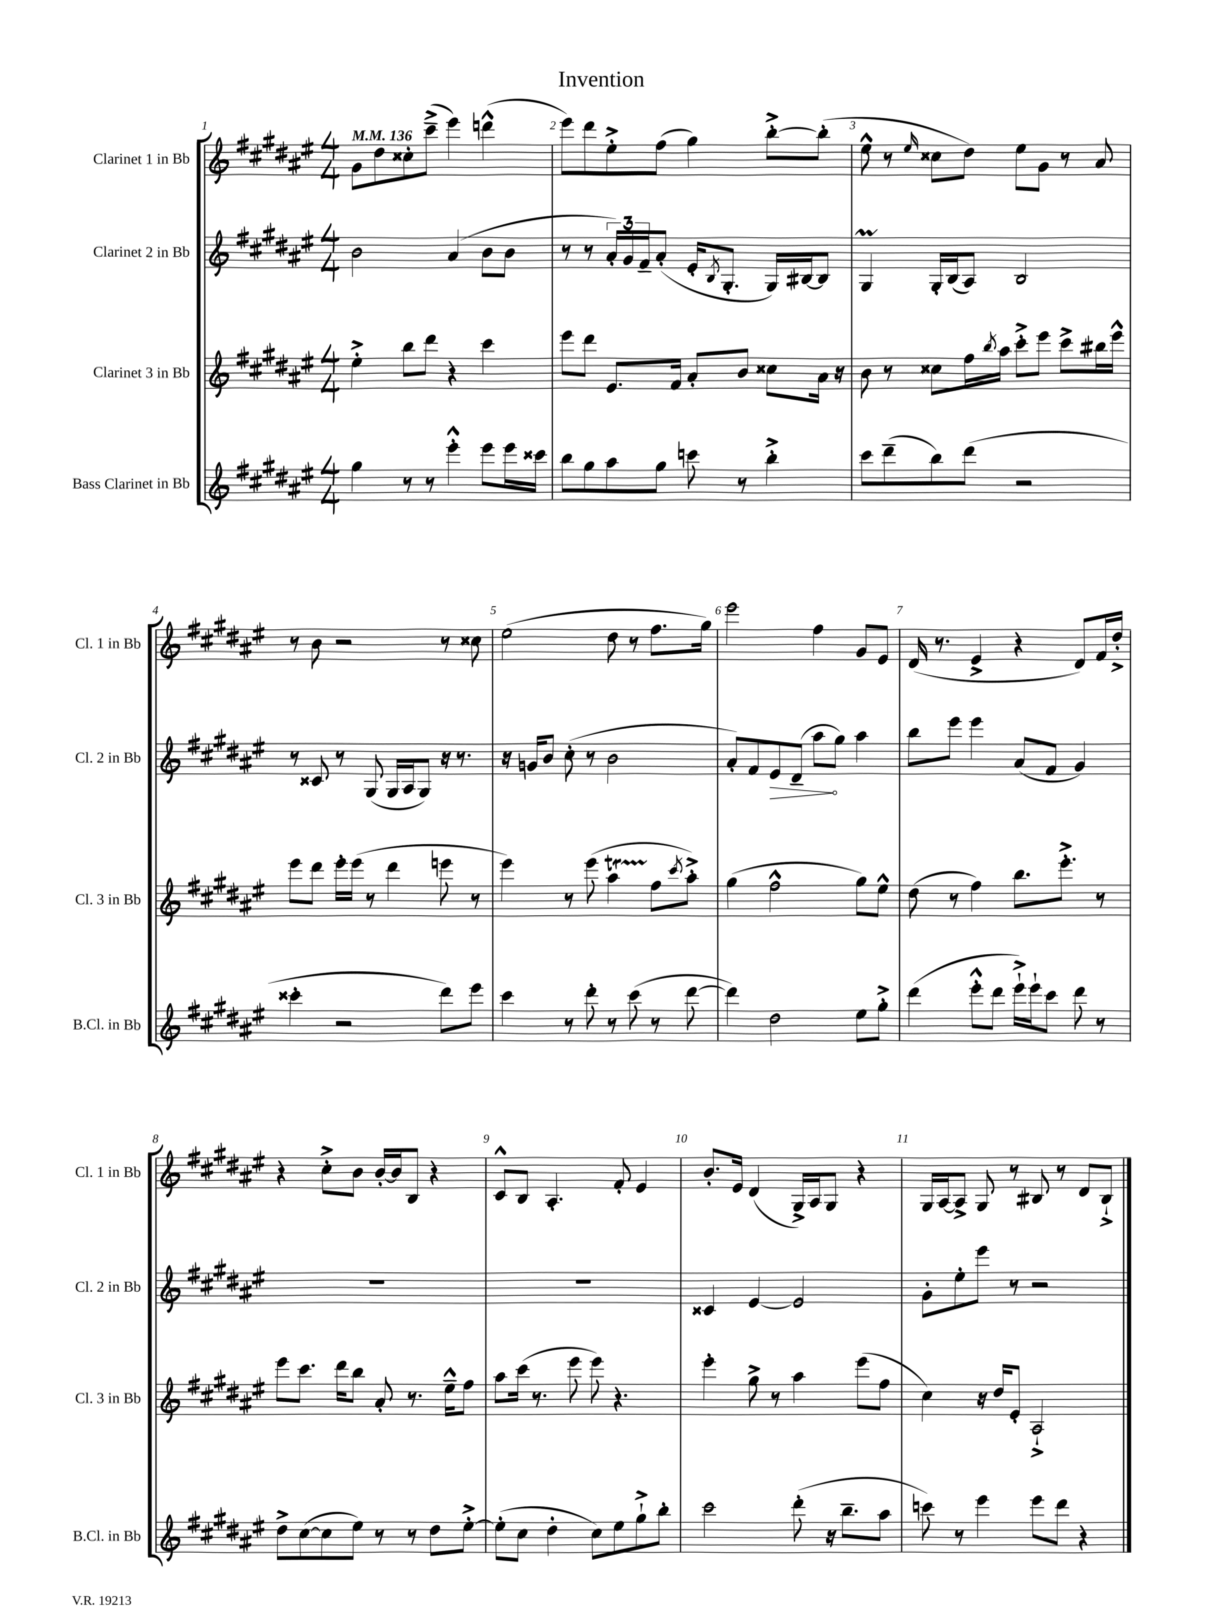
\header { title = "Invention" }
<<
\new StaffGroup <<
\new Staff = "s0" \with { instrumentName = "Clarinet 1 in Bb" shortInstrumentName = "Cl. 1 in Bb" } {
    \clef treble \key fis \major \numericTimeSignature \time 4/4 \tempo 4 = 136
    gis'8 dis''8 cisis''8-. cis'''8--->( eis'''4) d'''4-^( |
    eis'''8) dis'''8 eis''8-.-> fis''8( gis''4) b''8~-.-> b''8-.( |
    eis''8-^ r8 \grace { eis''16 } cisis''8 dis''8) eis''8 gis'8 r8 ais'8 |
    r8 b'8 r2 r8 cisis''8 |
    eis''2( dis''8 r8 fis''8. gis''16) |
    eis'''2 fis''4 gis'8 eis'8 |
    dis'16( r8. eis'4-> r4 dis'8) fis'16 dis''16-.-> |
    r4 cis''8-.-> b'8 b'16~-. b'16 b8 r4 |
    cis'8-^ b8 ais4.-. fis'8-. eis'4 |
    b'8.-. eis'16 dis'4( gis16->) ais16 gis8 r4 |
    gis16 ais16~ ais8-> gis8 r8 bis8 r8 dis'8 bis8-!-> \bar "|." |
}
\new Staff = "s1" \with { instrumentName = "Clarinet 2 in Bb" shortInstrumentName = "Cl. 2 in Bb" } {
    \clef treble \key fis \major \numericTimeSignature \time 4/4
    b'2 ais'4( b'8 b'8 |
    r8 r8 \tuplet 3/2 { ais'16-.) gis'16 fis'16-- } ais'8-.( eis'16-. \acciaccatura { b8 } gis8.-. gis16) bis16~ bis8 |
    gis4\prall gis16-. b16( ais8) b2 |
    r8 cisis'8 r8 gis8( gis16 ais16 gis8) r16 r8. |
    r16 g'16 b'8 cis''8-.( r8 b'2 |
    ais'8-.) fis'8 \once \override Hairpin.circled-tip = ##t eis'8\> dis'8--( ais''8\! gis''8) ais''4 |
    b''8 eis'''8 eis'''4 ais'8( fis'8 gis'4) |
    R1 |
    R1 |
    cisis'4 eis'4~ eis'2 |
    gis'8-. eis''8-. eis'''8 r8 r2 \bar "|." |
}
\new Staff = "s2" \with { instrumentName = "Clarinet 3 in Bb" shortInstrumentName = "Cl. 3 in Bb" } {
    \clef treble \key fis \major \numericTimeSignature \time 4/4
    eis''4-.-> b''8 dis'''8 r4 cis'''4 |
    eis'''8 dis'''8 eis'8. fis'16 ais'8-. b'8 cisis''8 ais'16 r16 |
    b'8 r8 cisis''8 fis''16 \acciaccatura { b''8 } ais''16 cis'''8-.-> eis'''8 cis'''8-> bis''16 eis'''16-^ |
    eis'''8 dis'''8 eis'''16-. eis'''16( r8 dis'''4 e'''8 r8 |
    eis'''4) r8 eis'''8( ais''4\startTrillSpan fis''8\stopTrillSpan \acciaccatura { cis'''8 } ais''8-.->) |
    gis''4( fis''2-^ gis''8) eis''8-^ |
    dis''8( r8 fis''4) b''8. eis'''8.-.-> r8 |
    eis'''8 cis'''8. dis'''16 b''8 ais'8-. r8. eis''16---^ fis''8 |
    ais''8 cis'''16( r8. eis'''8 eis'''8) r4. |
    eis'''4-. gis''8-> r8 ais''4 eis'''8( fis''8 |
    cis''4) r16 dis''16 eis'8-. ais2-!-> \bar "|." |
}
\new Staff = "s3" \with { instrumentName = "Bass Clarinet in Bb" shortInstrumentName = "B.Cl. in Bb" } {
    \clef treble \key fis \major \numericTimeSignature \time 4/4
    gis''4 r8 r8 eis'''4-.-^ eis'''8 eis'''16 cisis'''16 |
    b''8 gis''8 ais''8 gis''8 c'''8 r8 b''4-.-> |
    cis'''8 dis'''8--( b''8) dis'''8( r2 |
    cisis'''4-. r2 dis'''8) eis'''8 |
    cis'''4 r8 dis'''8-. r8 cis'''8( r8 dis'''8~ |
    dis'''4) dis''2 eis''8 gis''8-.-> |
    dis'''4( eis'''8-.-^ dis'''8 eis'''16-!->) eis'''16-! cis'''8 dis'''8 r8 |
    dis''8-> cis''8~( cis''8 eis''8) r8 r8 dis''8 eis''8~-.-> |
    eis''8-.( cis''8 dis''4-. cis''8) eis''8 gis''8-!-> b''8-. |
    cis'''2 dis'''8-.( r16 b''8.-- ais''8 |
    c'''8) r8 eis'''4 eis'''8 dis'''8 r4 \bar "|." |
}
>>
>>
\layout { \context { \Score \override BarNumber.break-visibility = ##(#f #t #t) barNumberVisibility = #all-bar-numbers-visible } }
